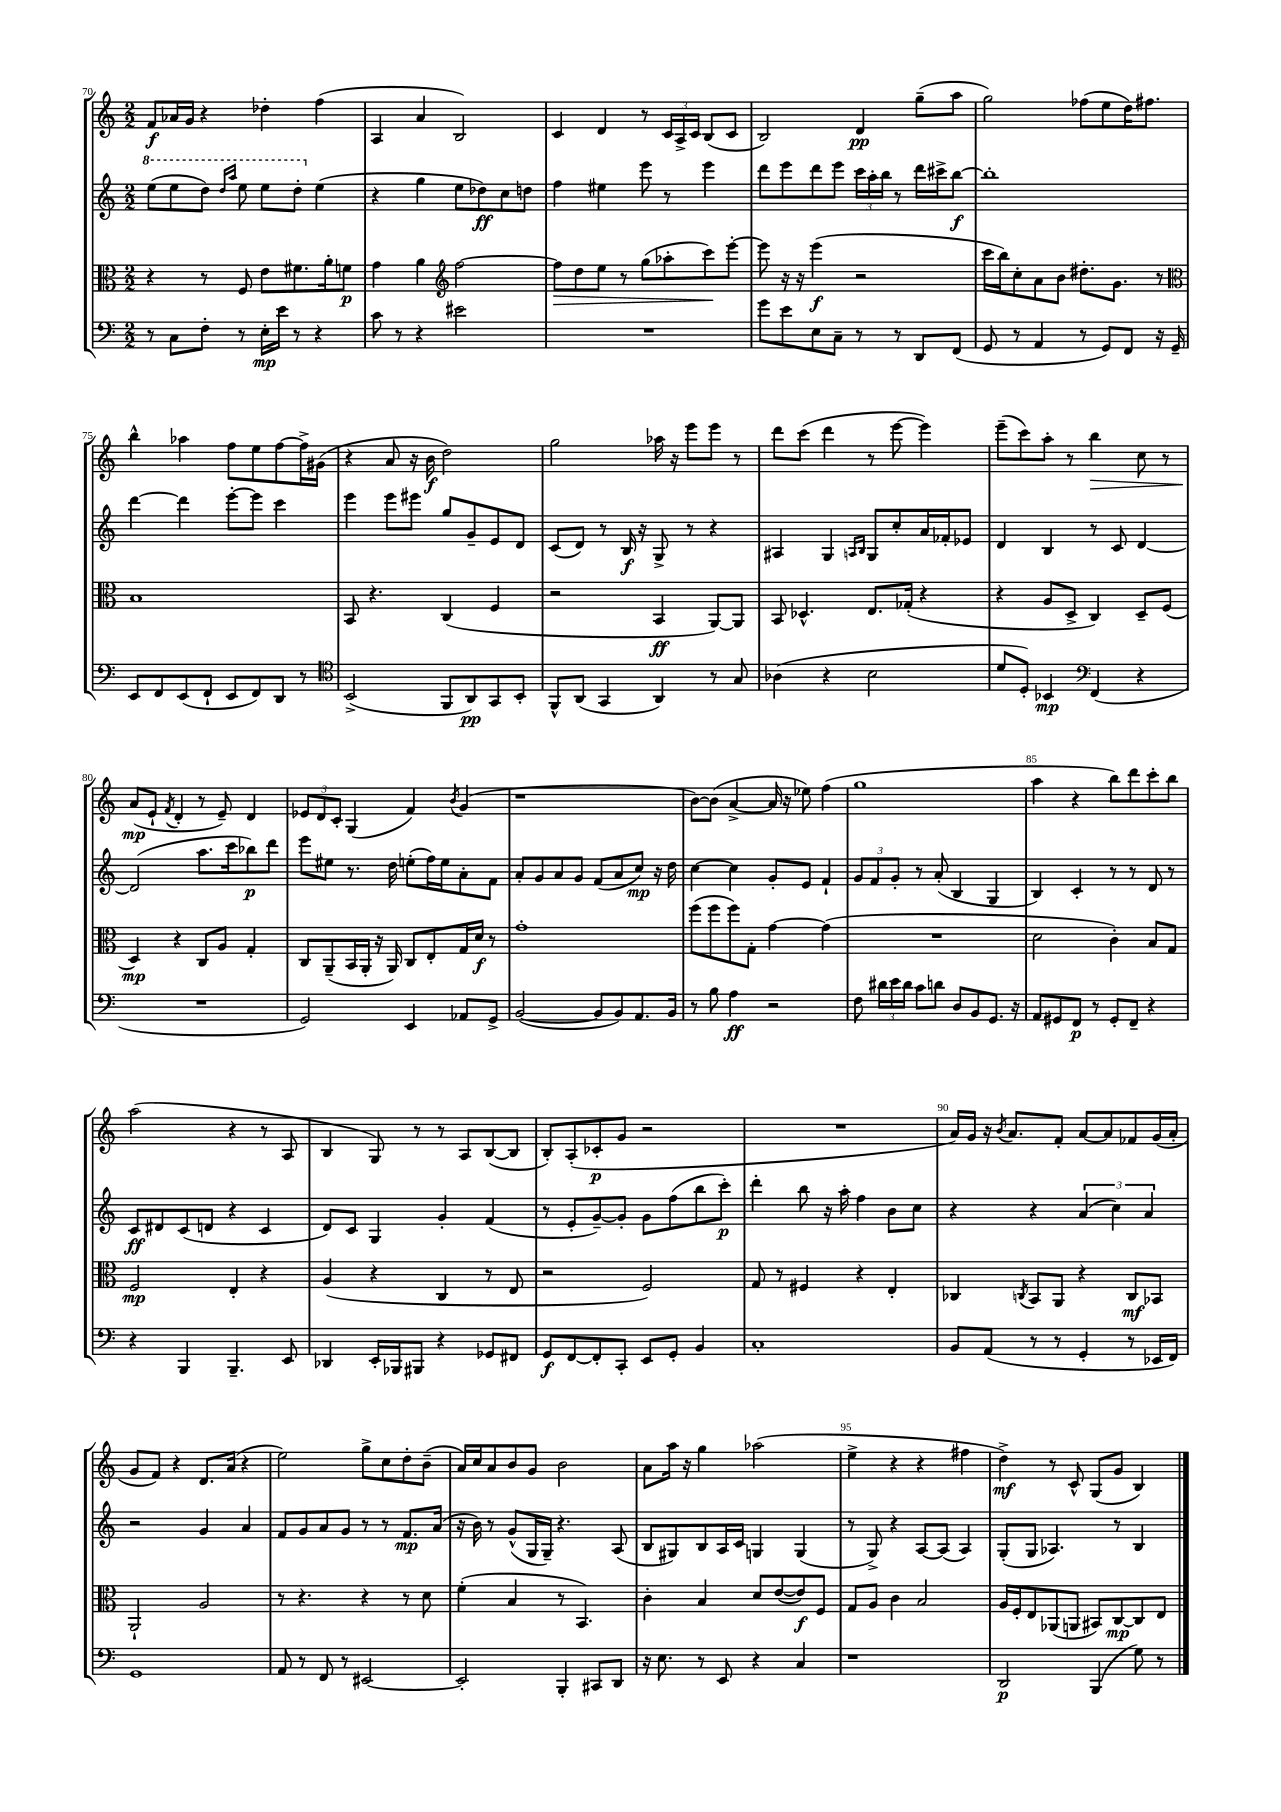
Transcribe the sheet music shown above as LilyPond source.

<<
\new StaffGroup <<
\new Staff = "s0" {
    \clef treble \key c \major \numericTimeSignature \time 2/2
    \autoBeamOff f'8[\f aes'16 g'16] r4 des''4-. f''4( |
    a4 a'4 b2) |
    c'4 d'4 r8 \tuplet 3/2 { c'16[ a16-> c'16] } b8[( c'8] |
    b2) d'4\pp g''8[--( a''8] |
    g''2) fes''8[( e''8 d''16) fis''8.] |
    b''4-^ aes''4 f''8[ e''8 f''8~ f''16-> gis'16]( |
    r4 a'8 r16 b'16\f d''2) |
    g''2 aes''16 r16 e'''8[ e'''8] r8 |
    d'''8[ c'''8]( d'''4 r8 e'''8~ e'''4) |
    e'''8[--( c'''8) a''8]-. r8 b''4\> c''8 r8 |
    a'8[\mp\!( e'8]-! \acciaccatura { f'8 } d'4-. r8 e'8--) d'4 |
    \tuplet 3/2 { ees'8[ d'8 c'8]-. } g4( f'4) \acciaccatura { b'8 } g'4( |
    r1 |
    b'8[~) b'8]( a'4~-> a'16 r16 ees''8) f''4( |
    g''1 |
    a''4 r4 b''8[) d'''8 c'''8-. b''8] |
    a''2( r4 r8 a8 |
    b4 g8) r8 r8 a8[ b8~( b8] |
    b8[-.) a8-.( ces'8-.\p g'8] r2 |
    R1 |
    a'16[) g'16] r16 \acciaccatura { b'8 } a'8.[ f'8]-. a'8[~ a'8 fes'8 g'16( a'16]-. |
    g'8[ f'8]) r4 d'8.[ a'16]( r4 |
    e''2) g''8[-> c''8 d''8-. b'8]--( |
    a'16[) c''16 a'8 b'8 g'8] b'2 |
    a'8[ a''16] r16 g''4 aes''2( |
    e''4-> r4 r4 fis''4 |
    d''4->\mf) r8 c'8-^ g8[( g'8] b4) \bar "|." |
}
\new Staff = "s1" {
    \clef treble \key c \major \numericTimeSignature \time 2/2
    \autoBeamOff \ottava #1 e'''8[( e'''8 d'''8]) \grace { d'''16[ a'''16] } e'''8 e'''8[ d'''8]-. \ottava #0 e''4( |
    r4 g''4 e''8[ des''8\ff) c''8 d''8] |
    f''4 eis''4 e'''8 r8 e'''4 |
    d'''8[ e'''8 d'''8 e'''8] \tuplet 3/2 { c'''16[ a''16-. b''16] } r8 d'''16[ cis'''16-> b''8]~\f |
    b''1-. |
    d'''4~ d'''4 e'''8[~-. e'''8] c'''4 |
    e'''4 e'''8[ eis'''8] g''8[ g'8-- e'8 d'8] |
    c'8[( d'8]) r8 b16\f r16 g8-> r8 r4 |
    ais4 g4 \grace { a16[ b16] } g8[ c''8-. a'16 fes'16-. ees'8] |
    d'4 b4 r8 c'8 d'4~ |
    d'2( a''8.[ c'''16 bes''8\p) d'''8] |
    e'''8[ eis''8] r8. d''16 e''8[-.( f''16) e''16 a'8-. f'8] |
    a'8[-. g'8 a'8 g'8] f'8[( a'8 c''8]\mp) r16 d''16 |
    c''4~ c''4 g'8[-. e'8] f'4-! |
    \tuplet 3/2 { g'8[ f'8 g'8]-. } r8 a'8-.( b4 g4 |
    b4) c'4-. r8 r8 d'8 r8 |
    c'8[\ff dis'8 c'8( d'8] r4 c'4 |
    d'8[) c'8] g4 g'4-. f'4( |
    r8 e'8[-. g'8~--) g'8]-. g'8[ f''8( b''8 c'''8]-.\p) |
    d'''4-. b''8 r16 a''16-. f''4 b'8[ c''8] |
    r4 r4 \tuplet 3/2 { a'4( c''4) a'4 } |
    r2 g'4 a'4 |
    f'8[ g'8 a'8 g'8] r8 r8 f'8.[\mp a'16]( |
    r16 b'16) r8 g'8[-^( g16 g16]--) r4. a8( |
    b8[ gis8) b8 a16 c'16] g4 g4( |
    r8 g8->) r4 a8[~ a8]( a4) |
    g8[-.( g8] aes4.) r8 b4 \bar "|." |
}
\new Staff = "s2" {
    \clef alto \key c \major \numericTimeSignature \time 2/2
    \autoBeamOff r4 r8 f8 e'8[ fis'8. a'16-. f'8]\p |
    g'4 a'4 \clef treble f''2~ |
    f''8[\> d''8 e''8] r8 g''8[( aes''8-. c'''8\!) e'''8]~-. |
    e'''8 r16 r16 e'''4\f( r2 |
    c'''16[ b''16) c''8-. a'8 b'8] dis''8.[-. g'8.] r8 |
    \clef alto b1 |
    b,8 r4. c4( f4 |
    r2 b,4\ff a,8[~) a,8] |
    b,8 des4.-^ e8.[ ges16]-.( r4 |
    r4 a8[ d8]-> c4) d8[-- f8]( |
    d4\mp) r4 c8[ a8] g4-. |
    c8[ a,8--( b,16 a,16]-. r16 a,16) c8[ e8-. g16 d'16]\f r8 |
    g'1-. |
    f''8[( f''8 f''8) g8]-. g'4~ g'4( |
    R1 |
    d'2 c'4-.) b8[ g8] |
    f2\mp e4-. r4 |
    a4( r4 c4 r8 e8 |
    r2 f2) |
    g8 r8 fis4 r4 e4-. |
    ces4 \acciaccatura { c8 } b,8[ a,8] r4 c8[\mf bes,8] |
    a,2-! a2 |
    r8 r4. r4 r8 d'8 |
    f'4-.( b4 r8 b,4.) |
    c'4-. b4 d'8[ e'8~( e'8\f) f8] |
    g8[ a8] c'4 b2 |
    a16[ f16-. e8 aes,8( a,8] bis,8[) c8~\mp c8 e8] \bar "|." |
}
\new Staff = "s3" {
    \clef bass \key c \major \numericTimeSignature \time 2/2
    \autoBeamOff r8 c8[ f8]-. r8 e16[-.\mp e'16] r8 r4 |
    c'8 r8 r4 eis'2 |
    R1 |
    g'8[ e'8 e8 c8]-- r8 r8 d,8[ f,8]( |
    g,8 r8 a,4 r8 g,8[) f,8] r16 g,16-- |
    e,8[ f,8 e,8( f,8]-! e,8[ f,8) d,8] r8 |
    \clef tenor b,2->( f,8[ a,8\pp) g,8 b,8]-. |
    f,8[-^ a,8]( g,4 a,4) r8 g8 |
    aes4( r4 b2 |
    d'8[ d8]-.) bes,4\mp \clef bass f,4( r4 |
    R1 |
    g,2) e,4 aes,8[ g,8]-> |
    b,2~( b,8[ b,8) a,8. b,16] |
    r8 b8 a4\ff r2 |
    f8 \tuplet 3/2 { dis'16[ e'16 dis'16] } c'8[ d'8] d8[ b,8 g,8.] r16 |
    a,8[ gis,8 f,8]\p r8 gis,8[-. f,8]-- r4 |
    r4 b,,4 b,,4.-- e,8 |
    des,4 e,16[-. bes,,16 bis,,8] r4 ges,8[ fis,8] |
    g,8[\f f,8~ f,8-. c,8]-. e,8[ g,8]-. b,4 |
    c1-. |
    b,8[ a,8]( r8 r8 g,4-. r8 ees,16[ f,16]) |
    g,1 |
    a,8 r8 f,8 r8 eis,2~ |
    eis,2-. b,,4-. cis,8[ d,8] |
    r16 e8. r8 e,8 r4 c4 |
    r1 |
    d,2\p b,,4( g8) r8 \bar "|." |
}
>>
>>
\layout { \context { \Score currentBarNumber = #70 \override BarNumber.break-visibility = ##(#f #t #t) barNumberVisibility = #(every-nth-bar-number-visible 5) } }
